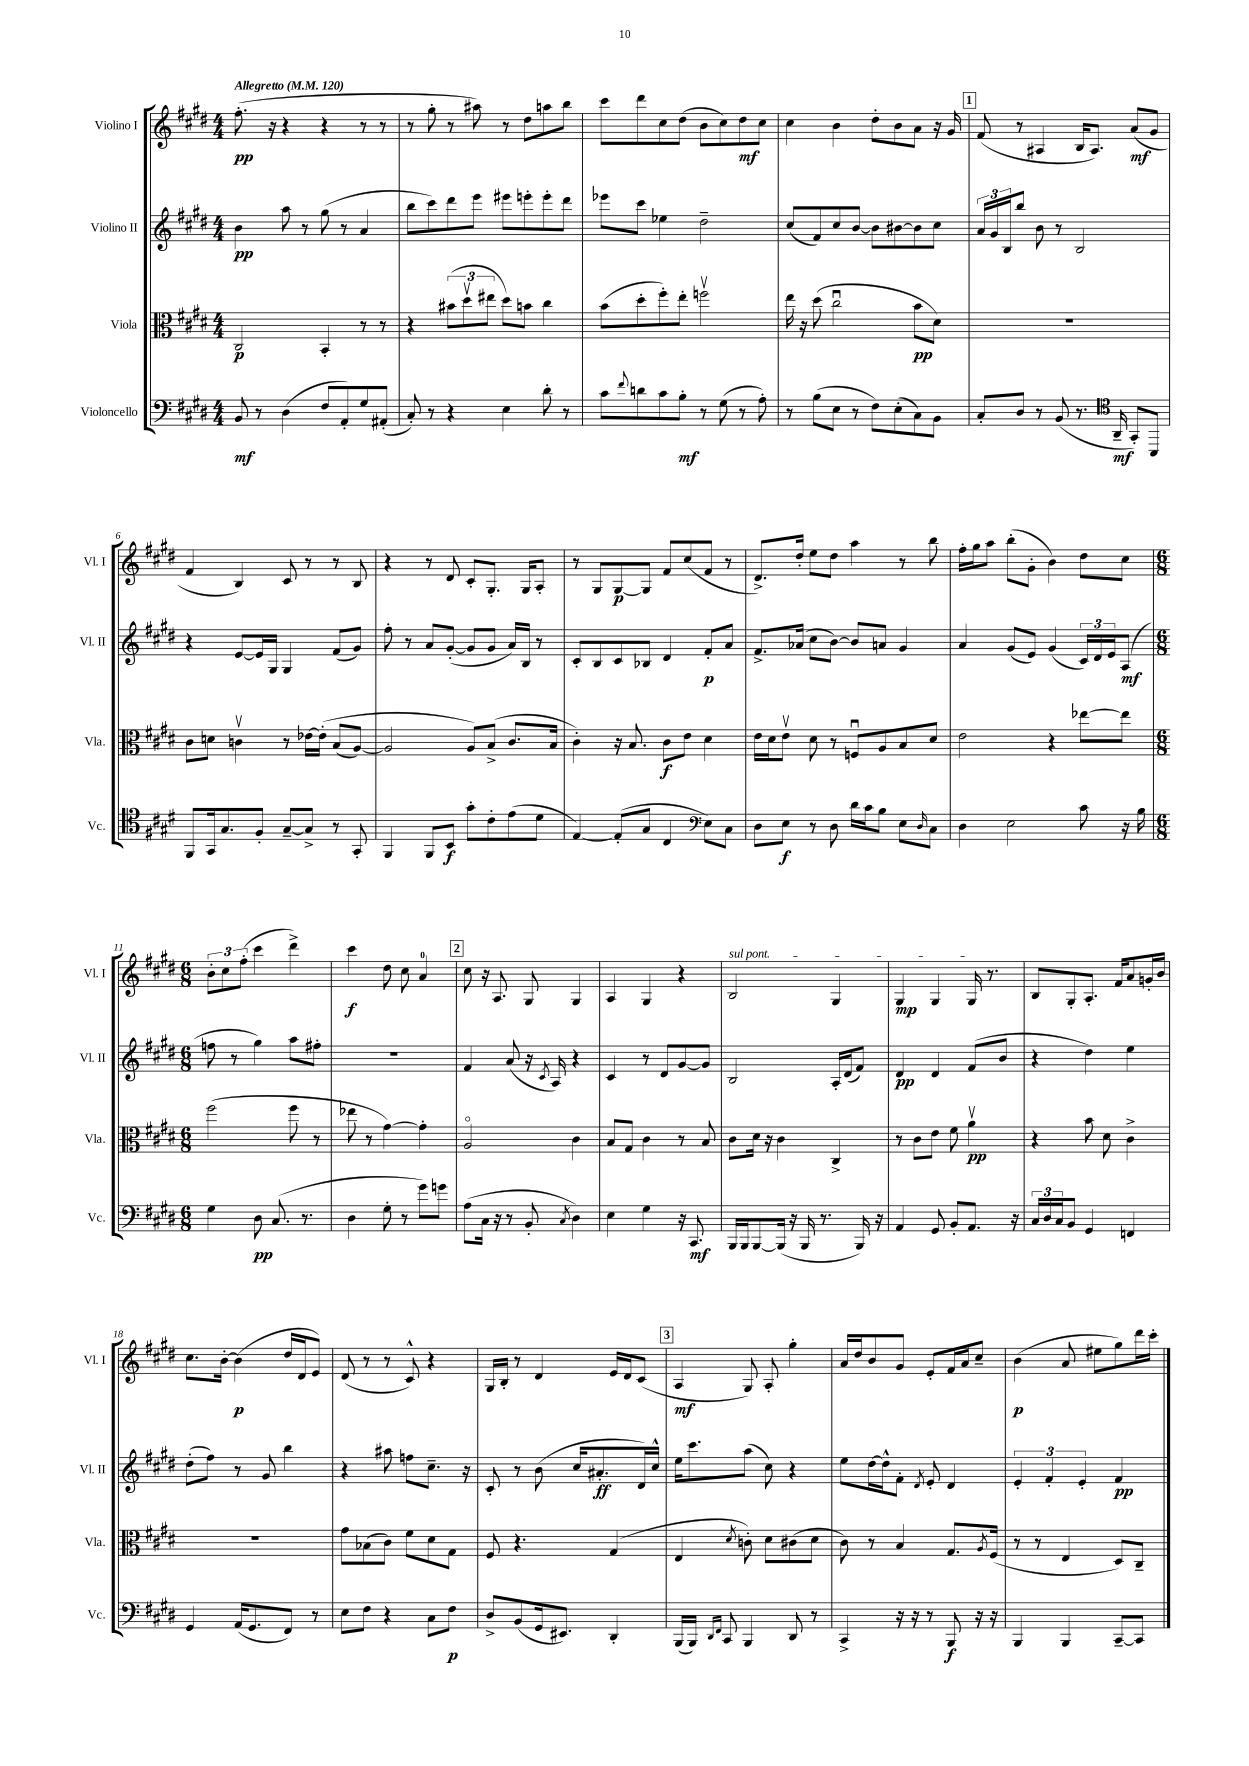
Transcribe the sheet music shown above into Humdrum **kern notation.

**kern	**kern	**kern	**kern
*staff4	*staff3	*staff2	*staff1
*clefF4	*clefC3	*clefG2	*clefG2
*k[f#c#g#d#]	*k[f#c#g#d#]	*k[f#c#g#d#]	*k[f#c#g#d#]
*M4/4	*M4/4	*M4/4	*M4/4
*MM120	*MM120	*MM120	*MM120
8BB	2C#	4b	(8.ff#'
8r	.	.	.
.	.	.	16r
(4D#	.	8aa	4r
.	.	8r	.
8F#	4BB'	(8gg#	4r
8AA')	.	8r	.
8G#	8r	4a	8r
(8AA#'	8r	.	8r
=	=	=	=
8C#')	4r	8bb	8r
8r	.	8ccc#)	8gg#'
4r	(12b#	8ddd#	8r
.	12dd#v	.	.
.	.	8eee	8aa#)
.	12ee#	.	.
4E	8dd#)	8eee#	8r
.	8b	8eee'	8dd#
8d#'	4cc#	8eee'	8aa
8r	.	8ddd#	8bb
=	=	=	=
8c#	(8b	8eee-	8ccc#
8qqf#	.	.	.
8d	8dd#'	8ccc#	8ddd#
8c#	8ff#')	4ee-	8cc#
8B'	8ee'	.	(8dd#
8r	2ffv	2dd#~	8b
(8G#	.	.	8cc#)
8r	.	.	8dd#
8A')	.	.	8cc#
=	=	=	=
8r	16ee	(8cc#	4cc#
.	16r	.	.
(8B	(8dd#	8f#)	.
8E	2cc#u	8cc#	4b
8r	.	[8b	.
8F#)	.	8b]	8dd#'
(8E'	.	[8b#	8b
8C#)	8b	8b#]	8a
8BB	8d#)	8cc#	16r
.	.	.	16g#
=	=	=	=
8C#'	1r	24a	(8f#
.	.	24g#	.
.	.	24B	.
8D#	.	8bb	8r
8r	.	8b	4A#
(8BB	.	8r	.
8.r	.	2B	16B
.	.	.	8.A#)
16AA~	.	.	.
8GG#')	.	.	(8a
8BBB	.	.	8g#
=	=	=	=
*clefC4	*	*	*
8FF#	8c#	4r	4f#
16GG#	8d	.	.
8.G#	.	.	.
.	4cv	[8e	4B)
8F#'	.	16e]	.
.	.	16G#	.
[8G#~	8r	4G#	8c#
8G#^]	[16e-	.	8r
.	&(16e-']	.	.
8r	(8B	(8f#	8r
8GG#'	[8A)	8g#)	8B
=	=	=	=
4FF#	2A]	8ff#'	4r
.	.	8r	.
8FF#	.	8a	8r
8BB	.	([8g#'	8d#
8g#'	8A&)	8g#]	8c#'
8c#'	(8B^	8g#	8.G#'
(8e	8.c#	16a)	.
.	.	16B	16G#
8d#	.	8r	8A'
.	16B	.	.
=	=	=	=
[4E)	4c#')	8c#'	8r
.	.	8B	8G#
(8E']	16r	8c#	[8G#
.	8.B	.	.
8G#	.	8B-	8G#]
4C#	8c#	4d#	8f#
.	8e	.	(8cc#
*clefF4	*	*	*
8E)	4d#	8f#'	8f#
8C#	.	8a	8r
=	=	=	=
8D#	16e	8.f#^	8.d#^)
.	16d#	.	.
8E	8ev	.	.
.	.	(16a-	16dd#'
8r	8d#	8cc#	8ee
8D#	8r	[8b)	8dd#
16d#	8Fu	8b]	4aa
16c#	.	.	.
8B	8A	8a	.
8E	8B	4g#	8r
16qqD#	.	.	.
8C#	8d#	.	8bb
=	=	=	=
4D#	2e	4a	16ff#'
.	.	.	16gg#
.	.	.	8aa
2E	.	(8g#	(8bb'
.	.	8e)	8g#'
.	4r	(4g#	4b)
8c#	[8ee-	24c#)	8dd#
.	.	24d#	.
.	.	24e	.
16r	8ee-]	(8A	8cc#
16B	.	.	.
=	=	=	=
*M6/8	*M6/8	*M6/8	*M6/8
4G#	(2ff#	8ff	12b'
.	.	.	12cc#
.	.	8r	.
.	.	.	(12ff#'
8D#	.	4gg#)	4ccc#
(8.C#	.	.	.
.	8ff#	8aa	4ddd#^)
8.r	.	.	.
.	8r	8ff#'	.
=	=	=	=
4D#	8ee-	2.r	4ccc#
.	8r	.	.
8G#'	[4g#)	.	8dd#
8r	.	.	8cc#
8g#)	4g#']	.	4a
8g	.	.	.
=	=	=	=
(8A	2Ao	4f#	8cc#
16C#	.	.	16r
16r	.	.	8.A
8r	.	(8a	.
8BB'	.	16r	8G#
.	.	8qc#	.
.	.	16A)	.
8qC#	.	.	.
4D#)	4c#	4r	4G#
=	=	=	=
4E	8B	4c#	4A
.	8G#	.	.
4G#	4c#	8r	4G#
.	.	8d#	.
16r	8r	[8g#	4r
8.CC#	.	.	.
.	8B	8g#]	.
=	=	=	=
16BBB	8c#	2B	2B
16BBB	.	.	.
[8BBB	16d#	.	.
.	16r	.	.
(16BBB]	4c#	.	.
16r	.	.	.
16BBB	.	.	.
8.r	.	.	.
.	4C#^	16A'	4G#
.	.	(16d#	.
16BBB)	.	8f#)	.
16r	.	.	.
=	=	=	=
4AA	8r	4d#	4G#
.	8c#	.	.
8GG#	8e	4d#	4G#
8BB'	8f#	.	.
8.AA	4av	(8f#	16G#
.	.	.	8.r
.	.	8b	.
16r	.	.	.
=	=	=	=
24C#	4r	4r	8B
24D#	.	.	.
24C#	.	.	.
8BB	.	.	8G#'
4GG#	8b	4dd#)	8.A'
.	8d#	.	.
.	.	.	16f#
4FF	4c#^	4ee	8a
.	.	.	16g'
.	.	.	16b
=	=	=	=
4GG#	2.r	(8dd#'	8.cc#
.	.	8ff#)	.
.	.	.	[16b'
(16AA	.	8r	(4b]
8.GG#	.	.	.
.	.	8g#	.
8FF#)	.	4bb	16dd#
.	.	.	16d#
8r	.	.	8e)
=	=	=	=
8E	8g#	4r	(8d#
8F#	(8B-	.	8r
4r	8c#)	8aa#	8r
.	8f#	8ff	8c#^^)
8C#	8d#	8.cc#~	4r
8F#	8G#	.	.
.	.	16r	.
=	=	=	=
8D#^	8F#	8c#'	16G#
.	.	.	16B'
(8BB	4.r	8r	8r
16GG#	.	(8b	4d#
8.EE#)	.	.	.
.	.	16cc#	.
.	.	8.a#'	.
4DD#'	(4G#	.	16e
.	.	.	16d#
.	.	16d#)	(8c#
.	.	16cc#^^	.
=	=	=	=
(16BBB	4E	16ee	4A
16BBB)	.	8.ccc#	.
16qqDD#	.	.	.
16qqFF#	.	.	.
8CC#	.	.	.
.	8qd#	.	.
4BBB	8c')	(8aa	8G#)
.	8d#	8cc#)	8A'
8DD#	(8c#	4r	4gg#'
8r	8d#	.	.
=	=	=	=
4CC#^	8c#)	8ee	16a
.	.	.	16dd#
.	8r	[16dd#	8b
.	.	16dd#^^]	.
16r	4B	8f#'	8g#
16r	.	.	.
.	.	8qd#	.
8r	.	8e'	8e'
8BBB	8.G#	4d#	16f#
.	.	.	16a
16r	.	.	8cc#~
.	8qA	.	.
16r	(16F#	.	.
=	=	=	=
4BBB	8r	6e'	(4b
.	8r	.	.
.	.	6f#'	.
4BBB	4E	.	8a
.	.	6e'	.
.	.	.	8ee#
[8CC#~	8D#)	4f#	8gg#)
8CC#]	8C#~	.	16ddd#
.	.	.	16ccc#'
==	==	==	==
*-	*-	*-	*-
